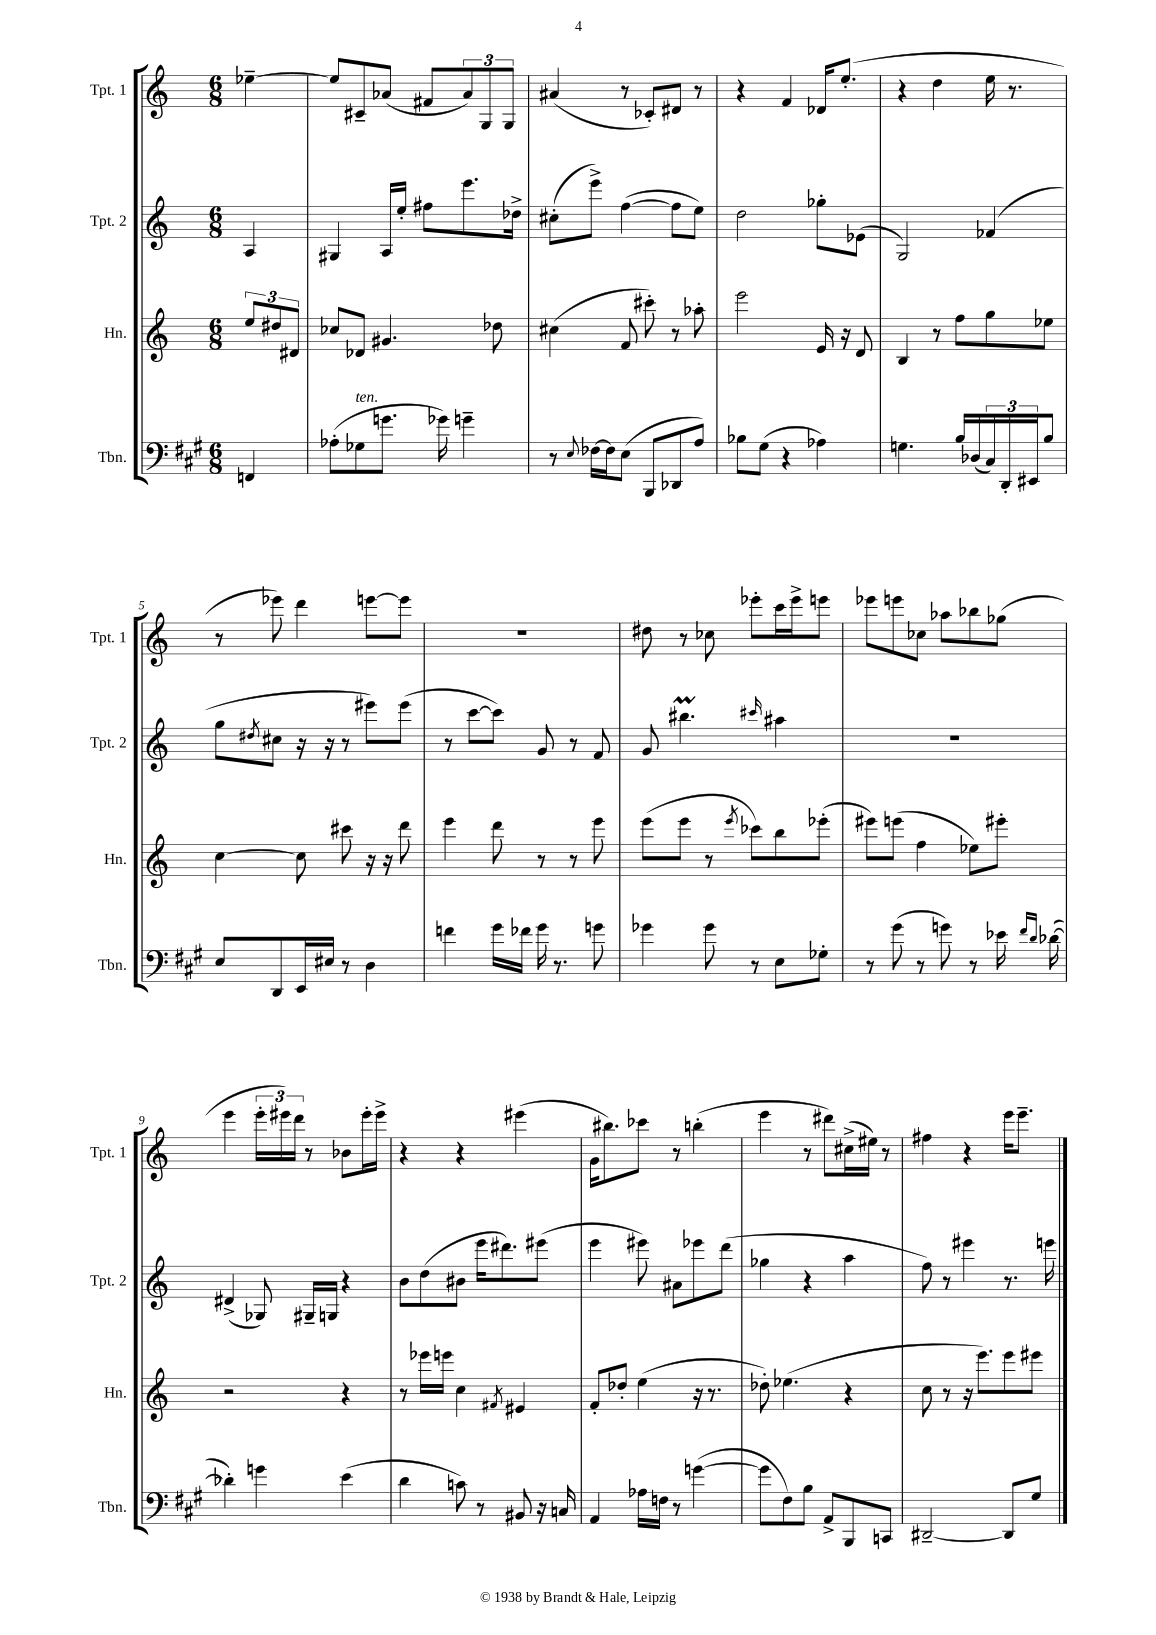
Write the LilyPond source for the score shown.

<<
\new StaffGroup <<
\new Staff = "s0" \with { instrumentName = "Tpt. 1" shortInstrumentName = "Tpt. 1" } {
    \clef treble \key c \major \numericTimeSignature \time 6/8 \partial 4
    ees''4~-- |
    ees''8 cis'8-- aes'8( fis'8 \tuplet 3/2 { aes'8) g8 g8 } |
    ais'4( r8 ces'8-.) dis'8 r8 |
    r4 f'4 des'16 e''8.-.( |
    r4 d''4 e''16 r8. |
    r8 ees'''8) d'''4 e'''8~ e'''8 |
    R2. |
    dis''8 r8 ces''8 ees'''8-. c'''16 ees'''16-> e'''8 |
    ees'''8 e'''8 ces''8 aes''8 bes''8 ges''8( |
    e'''4 \tuplet 3/2 { e'''16-. eis'''16) d'''16 } r8 bes'8 eis'''16-. eis'''16-> |
    r4 r4 eis'''4( |
    g'16 bis''8.) ces'''8 r8 b''4-.( |
    e'''4 r8 dis'''8) cis''16->( eis''16) r8 |
    fis''4 r4 e'''16 e'''8.-- \bar "|." |
}
\new Staff = "s1" \with { instrumentName = "Tpt. 2" shortInstrumentName = "Tpt. 2" } {
    \clef treble \key c \major \numericTimeSignature \time 6/8 \partial 4
    a4 |
    gis4 a16 e''16-. fis''8 e'''8. des''16-> |
    cis''8-.( e'''8->) f''4~( f''8 e''8) |
    d''2 ges''8-. ees'8( |
    g2) fes'4( |
    g''8 \acciaccatura { dis''8 } cis''8 r16 r16 r8 eis'''8) eis'''8( |
    r8 c'''8~ c'''8) g'8 r8 f'8 |
    g'8 bis''4.\prall \grace { cis'''16 } ais''4 |
    r2. |
    dis'4->( ges8) gis16-- g16 r4 |
    b'8 d''8( bis'8 e'''16 dis'''8.) eis'''8( |
    e'''4 eis'''8) ais'8 ees'''8 d'''8( |
    ges''4 r4 a''4 |
    f''8) r8 eis'''4 r8. e'''16 \bar "|." |
}
\new Staff = "s2" \with { instrumentName = "Hn." shortInstrumentName = "Hn." } {
    \clef treble \key c \major \numericTimeSignature \time 6/8 \partial 4
    \tuplet 3/2 { e''8 dis''8 dis'8 } |
    ces''8 des'8 gis'4. des''8 |
    cis''4( f'8 cis'''8-.) r8 aes''8-. |
    e'''2 e'16 r16 d'8 |
    b4 r8 f''8 g''8 ees''8 |
    c''4~ c''8 cis'''8 r16 r16 d'''8 |
    e'''4 d'''8 r8 r8 e'''8 |
    e'''8( e'''8 r8 \acciaccatura { e'''8 } ces'''8) b''8 ees'''8-.( |
    eis'''8) e'''8( f''4 ees''8) eis'''8-. |
    r2 r4 |
    r8 ees'''16 e'''16 c''4 \acciaccatura { fis'8 } eis'4 |
    f'8-. des''8-. e''4( r16 r8. |
    des''8-.) ees''4.( r4 |
    c''8 r8 r16 e'''8.) e'''8 eis'''8 \bar "|." |
}
\new Staff = "s3" \with { instrumentName = "Tbn." shortInstrumentName = "Tbn." } {
    \clef bass \key a \major \numericTimeSignature \time 6/8 \partial 4
    f,4 |
    aes8-.( ges8^\markup { \italic "ten." } g'8. ges'16) g'4-- |
    r8 \appoggiatura { e8 } fes16~ fes16 e8( b,,8 des,8 a8) |
    bes8 gis8( r4 aes4) |
    g4. b16 des16( \tuplet 3/2 { cis16) d,16-. eis,16 } b8 |
    e8 d,8 e,16 eis16 r8 d4 |
    f'4 gis'16 fes'16 gis'16 r8. g'8 |
    ges'4 ges'8 r8 e8 ges8-. |
    r8 gis'8( r8 g'8) r8 ees'16 \grace { fis'16 d'16 } des'16~( |
    des'4-.) g'4 e'4( |
    d'4 c'8) r8 bis,8 r16 c16 |
    a,4 aes16 f16 r8 g'4~( |
    g'8 fis8) b8 a,8-> b,,8 c,8 |
    dis,2~-- dis,8 gis8 \bar "|." |
}
>>
>>
